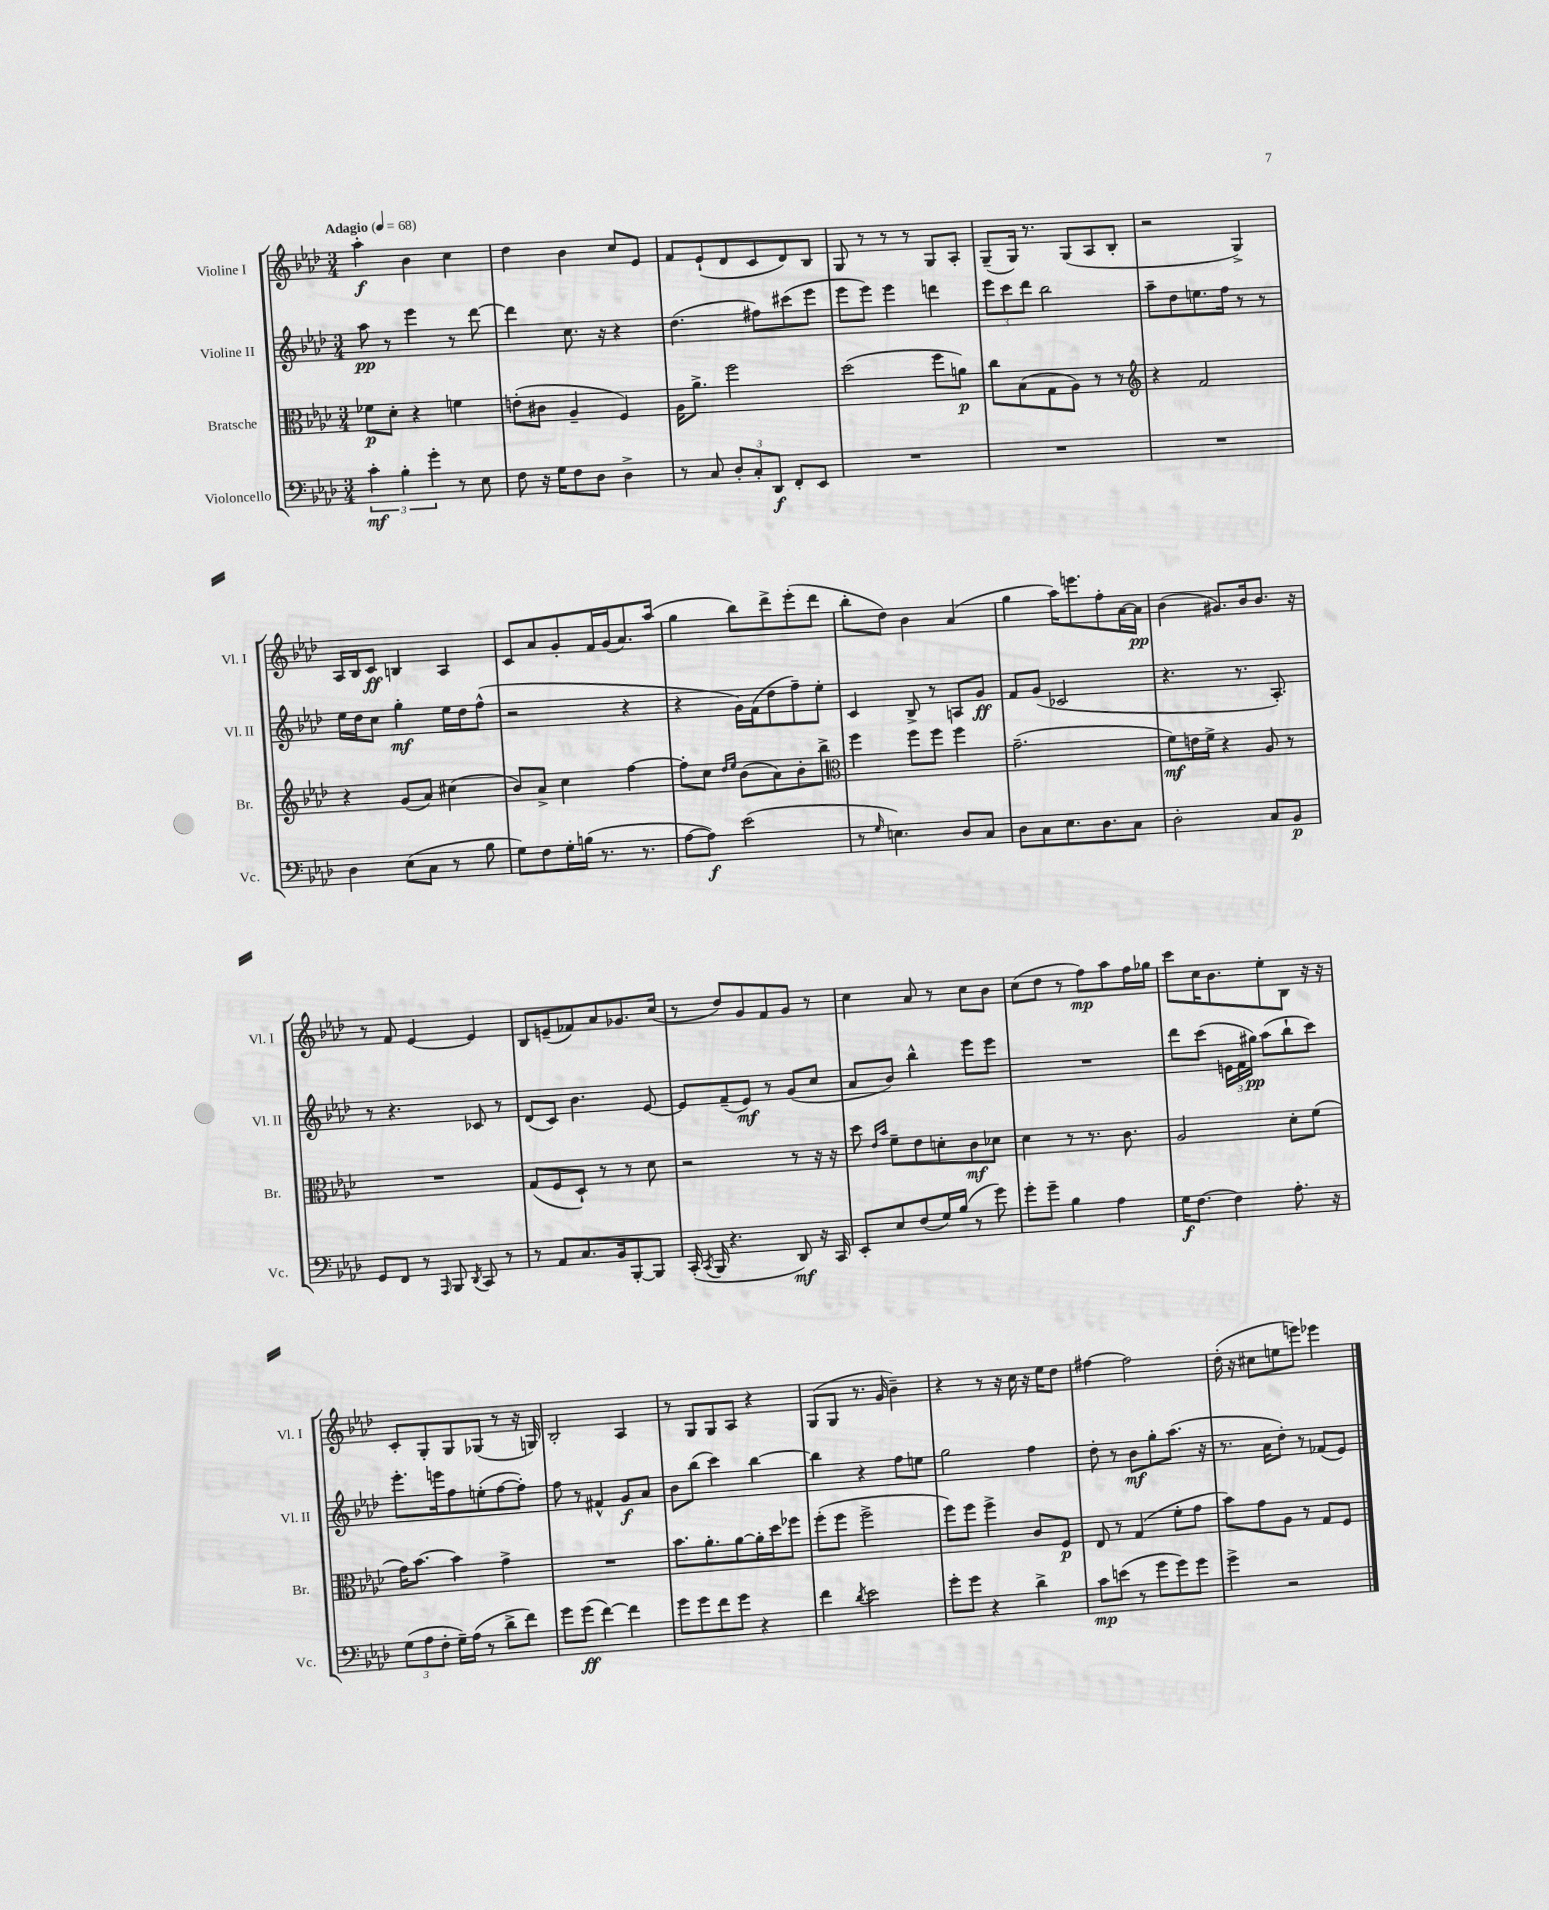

**kern	**dynam	**kern	**dynam	**kern	**dynam	**kern	**dynam
*part4	*part4	*part3	*part3	*part2	*part2	*part1	*part1
*staff4	*staff4	*staff3	*staff3	*staff2	*staff2	*staff1	*staff1
*I"Violoncello	*	*I"Bratsche	*	*I"Violine II	*	*I"Violine I	*
*I'Vc.	*	*I'Br.	*	*I'Vl. II	*	*I'Vl. I	*
*clefF4	*	*clefC3	*	*clefG2	*	*clefG2	*
*k[b-e-a-d-]	*	*k[b-e-a-d-]	*	*k[b-e-a-d-]	*	*k[b-e-a-d-]	*
*M3/4	*	*M3/4	*	*M3/4	*	*M3/4	*
*MM68	*	*MM68	*	*MM68	*	*MM68	*
=1	=1	=1	=1	=1	=1	=1	=1
!	!	!	!	!	!	!LO:TX:a:B:t=Adagio	!
6c'\	mf	8f-X\L	p	8aa-\	pp	4aa-'\	f
.	.	8d-'\J	.	8r	.	.	.
6B-'\	.	.	.	.	.	.	.
.	.	4r	.	4eee-\	.	4b-\	.
6g'\	.	.	.	.	.	.	.
8r	.	4fn\	.	8r	.	4cc\	.
8E-\	.	.	.	[8ddd-\	.	.	.
=2	=2	=2	=2	=2	=2	=2	=2
8F\	.	(8en'\L	.	4ddd-\]	.	4dd-\	.
16r	.	8c#X\J	.	.	.	.	.
16G\KL	.	.	.	.	.	.	.
8F\	.	4A-~/	.	8.cc\	.	4b-\	.
8D-\J	.	.	.	.	.	.	.
.	.	.	.	16r	.	.	.
4D-^\	.	4F/)	.	4r	.	8cc/L	.
.	.	.	.	.	.	8e-/J	.
=3	=3	=3	=3	=3	=3	=3	=3
8r	.	16A-\KL	.	(4.dd-\	.	8f/L	.
.	.	8.a-^\J	.	.	.	.	.
8C/	.	.	.	.	.	(8e-`/	.
12D-'/L	.	2ff\	.	.	.	8d-/	.
12C'/	.	.	.	.	.	.	.
.	.	.	.	8ff#X\L)	.	8c/	.
12DD-/J	f	.	.	.	.	.	.
8FF'/L	.	.	.	(8ccc#X\	.	8d-/)	.
8EE-/J	.	.	.	8eee-\J	.	8B-/J	.
=4	=4	=4	=4	=4	=4	=4	=4
2.r	.	(2dd-\	.	8eee-\L	.	8G/	.
.	.	.	.	8eee-\J)	.	8r	.
.	.	.	.	4eee-\	.	8r	.
.	.	.	.	.	.	8r	.
.	.	8ff\L	.	4dddn\	.	8G/L	.
.	.	8an\J)	p	.	.	8A-'/J	.
=5	=5	=5	=5	=5	=5	=5	=5
2.r	.	8cc\L	.	12eee-\L	.	(8G~/L	.
.	.	.	.	12ccc\	.	.	.
.	.	(8B-\	.	.	.	16G/Jk)	.
.	.	.	.	12ddd-\J	.	.	.
.	.	.	.	.	.	8.r	.
.	.	8G\	.	2bb-\	.	.	.
.	.	8A-\J)	.	.	.	(8G/L	.
.	.	8r	.	.	.	8A-/	.
.	.	8r	.	.	.	8B-'/J	.
=6	=6	=6	=6	=6	=6	=6	=6
*	*	*clefG2	*	*	*	*	*
2.r	.	4r	.	8aa-~\L	.	2r	.
.	.	.	.	8dd-\	.	.	.
.	.	2f/	.	8.een\	.	.	.
.	.	.	.	16ff\Jk	.	.	.
.	.	.	.	8r	.	4G^/)	.
.	.	.	.	8r	.	.	.
!!LO:LB:g=z
=7	=7	=7	=7	=7	=7	=7	=7
4D-\	.	4r	.	16ee-\LL	.	16A-/LL	.
.	.	.	.	16dd-\J	.	16B-/J	.
.	.	.	.	8cc\J	.	8c/J	ff
(8E-\L	.	(8g/L	.	4gg'\	mf	4Bn/	.
8C\J	.	8a-/J)	.	.	.	.	.
8r	.	(4cc#X\	.	16ee-\LL	.	4A-/	.
.	.	.	.	16dd-\J	.	.	.
8B-\	.	.	.	(8ff^^\J	.	.	.
=8	=8	=8	=8	=8	=8	=8	=8
8G\L)	.	8b-/L)	.	2r	.	8c/L	.
8F\	.	8a-^/J	.	.	.	8a-/	.
16G'\L	.	4cc\	.	.	.	8g'/	.
(16Bn\JJ	.	.	.	.	.	.	.
8.r	.	.	.	.	.	16f/L	.
.	.	.	.	.	.	(16g/J	.
.	.	[4ff\	.	4r	.	8.a-/)	.
8.r	.	.	.	.	.	.	.
.	.	.	.	.	.	(16aa-/Jk	.
=9	=9	=9	=9	=9	=9	=9	=9
[8A-\L	.	8ff'\L]	.	4r	.	4gg\	.
8A-\J])	f	8cc\J	.	.	.	.	.
.	.	16qqdd-/LL	.	.	.	.	.
.	.	16qqee-/JJ	.	.	.	.	.
(2e-\	.	(8b-\L	.	16g\LL)	.	8bb-\L)	.
.	.	.	.	(16f\J	.	.	.
.	.	8a-\)	.	8dd-\	.	8ddd-^\	.
.	.	8b-'\	.	8ff~\)	.	(8eee-'\	.
.	.	8bb-^\J	.	8ee-'\J	.	8ddd-\J	.
=10	=10	=10	=10	=10	=10	=10	=10
*	*	*clefC3	*	*	*	*	*
8r	.	4ff\	.	4c/	.	8bb-'\L	.
16qqG/	.	.	.	.	.	.	.
4.En\)	.	.	.	.	.	8dd-\J)	.
.	.	8ff\L	.	8B-^/	.	4b-\	.
.	.	8ff\J	.	8r	.	.	.
8D-/L	.	4ff\	.	8An/L	.	(4a-/	.
8C/J	.	.	.	8g/J	ff	.	.
=11	=11	=11	=11	=11	=11	=11	=11
8D-\L	.	(2.g~\	.	8f/L	.	4gg\	.
8C\	.	.	.	(8g/J	.	.	.
8.E-\	.	.	.	2c-X/	.	16aa-\KL)	.
.	.	.	.	.	.	8.eeen\	.
8.D-\	.	.	.	.	.	.	.
.	.	.	.	.	.	8ff'\	.
8C\J	.	.	.	.	.	[16a-\L	.
.	.	.	.	.	.	16a-\JJ]	pp
=12	=12	=12	=12	=12	=12	=12	=12
2D-'\	.	8f\L)	mf	4.r	.	(4b-\	.
.	.	16en\L	.	.	.	.	.
.	.	16f^\JJ	.	.	.	.	.
.	.	4r	.	.	.	8.g#X/L)	.
.	.	.	.	8.r	.	.	.
.	.	.	.	.	.	16b-/k	.
8C/L	.	8A-/	.	.	.	8.b-/J	.
.	.	.	.	8.A-'/)	.	.	.
8BB-/J	p	8r	.	.	.	.	.
.	.	.	.	.	.	16r	.
!!LO:LB:g=z
=13	=13	=13	=13	=13	=13	=13	=13
8GG/L	.	2.r	.	8r	.	8r	.
8FF/J	.	.	.	4.r	.	8f/	.
8r	.	.	.	.	.	[4e-/	.
16qqAAA-/	.	.	.	.	.	.	.
8BBB-/	.	.	.	.	.	.	.
8qDD-/	.	.	.	.	.	.	.
8CC/	.	.	.	8c-X/	.	4e-/]	.
8r	.	.	.	8r	.	.	.
=14	=14	=14	=14	=14	=14	=14	=14
8r	.	(8G/L	.	(8d-/L	.	8B-/L	.
8AA-/L	.	8F/	.	8c/J)	.	(8en~/	.
8.C/	.	8D-`/J)	.	4.b-\	.	8f-X/)	.
.	.	8r	.	.	.	8a-/	.
16BB-/k	.	.	.	.	.	.	.
[8BBB-'/	.	8r	.	.	.	8.g-X/	.
8BBB-/J]	.	8d-\	.	[8e-/	.	.	.
.	.	.	.	.	.	(16cc/Jk	.
=15	=15	=15	=15	=15	=15	=15	=15
(16CC'/	.	2r	.	8e-/L]	.	8r	.
8qCC/	.	.	.	.	.	.	.
16BBB-/	.	.	.	.	.	.	.
4.r	.	.	.	(8f~/	.	8dd-/L)	.
.	.	.	.	8e-/J)	mf	8g/	.
.	.	.	.	8r	.	8f/	.
8DD-/)	mf	8r	.	(8g/L	.	8g/J	.
16r	.	16r	.	8cc/J	.	8r	.
16CC/	.	16r	.	.	.	.	.
=16	=16	=16	=16	=16	=16	=16	=16
8EE-'/L	.	8dd-\	.	8a-/L	.	4cc\	.
.	.	16qqe-/LL	.	.	.	.	.
.	.	16qqb-/JJ	.	.	.	.	.
8E-/	.	8f~\L	.	8b-/J)	.	.	.
(8F/	.	8e-\	.	4bb-^^\	.	8a-/	.
16G/L)	.	8dn'\	.	.	.	8r	.
(16B-/JJ	.	.	.	.	.	.	.
8r	.	8c\	mf	8eee-\L	.	8cc\L	.
8g\)	.	8d-X\J	.	8eee-\J	.	8b-\J	.
=17	=17	=17	=17	=17	=17	=17	=17
8g'\L	.	4d-\	.	2.r	.	(8cc\L	.
8g~\J	.	.	.	.	.	8dd-\J	.
4B-\	.	8r	.	.	.	8r	.
.	.	8.r	.	.	.	8ff\L)	mp
4A-\	.	.	.	.	.	8aa-\	.
.	.	8.c\	.	.	.	.	.
.	.	.	.	.	.	16ff\L	.
.	.	.	.	.	.	16gg-X\JJ	.
=18	=18	=18	=18	=18	=18	=18	=18
16G\KL	f	2A-/	.	8ddd-\L	.	8ccc\L	.
[8.F\J	.	.	.	.	.	.	.
.	.	.	.	(8ccc\J	.	16cc\K	.
.	.	.	.	.	.	8.b-\	.
4F\]	.	.	.	24en\LL	.	.	.
.	.	.	.	24f\	.	.	.
.	.	.	.	24gg#X\JJ)	pp	.	.
.	.	.	.	(8aa-\L	.	8ee-'\	.
8.A-'\	.	8d-'\L	.	8bb-`\	.	8B-\J	.
.	.	(8f\J	.	8ccc\J)	.	16r	.
16r	.	.	.	.	.	16r	.
!!LO:LB:g=z
=19	=19	=19	=19	=19	=19	=19	=19
(12G\L	.	16g\KL)	.	8.eee-'\L	.	8c'/L	.
.	.	[8.b-\J	.	.	.	.	.
12A-\	.	.	.	.	.	.	.
.	.	.	.	.	.	8G'/	.
12F'\J	.	.	.	.	.	.	.
.	.	.	.	16eeen\k	.	.	.
16G~\LL)	.	4b-\]	.	8ff\	.	8G/	.
(16A-\JJ	.	.	.	.	.	.	.
8r	.	.	.	(8een'\	.	(8G-X/J	.
8d-^\L	.	4g^\	.	[8ff\	.	8r	.
8f\J)	.	.	.	8ff'\J])	.	16r	.
.	.	.	.	.	.	16Gn/)	.
=20	=20	=20	=20	=20	=20	=20	=20
8g\L	.	2.r	.	8ff\	.	2B-'/	.
(8g\J	ff	.	.	8r	.	.	.
[4f\)	.	.	.	4f#X^^/	.	.	.
4f\]	.	.	.	8g/L	f	4A-/	.
.	.	.	.	8a-/J	.	.	.
=21	=21	=21	=21	=21	=21	=21	=21
8g\L	.	8.b-\L	.	8b-\L	.	8r	.
8g\	.	.	.	(8bb-\J	.	8G/L	.
.	.	8.a-'\	.	.	.	.	.
8f\	.	.	.	4ccc\)	.	8G/	.
8g\J	.	[8a-\	.	.	.	8A-/J	.
4r	.	16a-'\L]	.	[4bb-\	.	4r	.
.	.	16dd-\J	.	.	.	.	.
.	.	8ff-X\J	.	.	.	.	.
=22	=22	=22	=22	=22	=22	=22	=22
4f\	.	(8ff'\L	.	4bb-\]	.	(8G/L	.
.	.	8ff\J	.	.	.	8G/J	.
8qd-/	.	.	.	.	.	.	.
2e-\	.	2ff^\	.	4r	.	8.r	.
.	.	.	.	.	.	16g/	.
.	.	.	.	8ff\L	.	4b-~\)	.
.	.	.	.	8een\J	.	.	.
=23	=23	=23	=23	=23	=23	=23	=23
8g'\L	.	8ff\L)	.	2gg\	.	4r	.
8g\J	.	8ff\J	.	.	.	.	.
4r	.	4ff^\	.	.	.	8r	.
.	.	.	.	.	.	16r	.
.	.	.	.	.	.	16cc\	.
4d-^\	.	8c/L	.	4ff\	.	16r	.
.	.	.	.	.	.	16ee-\KL	.
.	.	8F/J	p	.	.	8dd-\J	.
=24	=24	=24	=24	=24	=24	=24	=24
8c\L	mp	8E-/	.	8dd-'\	.	[4ff#X\	.
(8en\J	.	8r	.	8r	.	.	.
8r	.	(4G/	.	8b-\L	mf	2ff#\]	.
8g\L	.	.	.	8gg'\	.	.	.
8g\)	.	8f'\L	.	(8.aa-\J	.	.	.
8g\J	.	8g\J	.	.	.	.	.
.	.	.	.	16r	.	.	.
=25	=25	=25	=25	=25	=25	=25	=25
4g^\	.	8b-\L)	.	8.r	.	(16dd-'\	.
.	.	.	.	.	.	16r	.
.	.	8g\	.	.	.	8cc#X\L	.
.	.	.	.	16a-\KL	.	.	.
2r	.	8A-\J	.	8dd-'\J)	.	8een\	.
.	.	8r	.	8r	.	8eeen\J)	.
.	.	8G/L	.	(8f-X/L	.	4eee-X\	.
.	.	8F/J	.	8e-/J)	.	.	.
==	==	==	==	==	==	==	==
*-	*-	*-	*-	*-	*-	*-	*-
